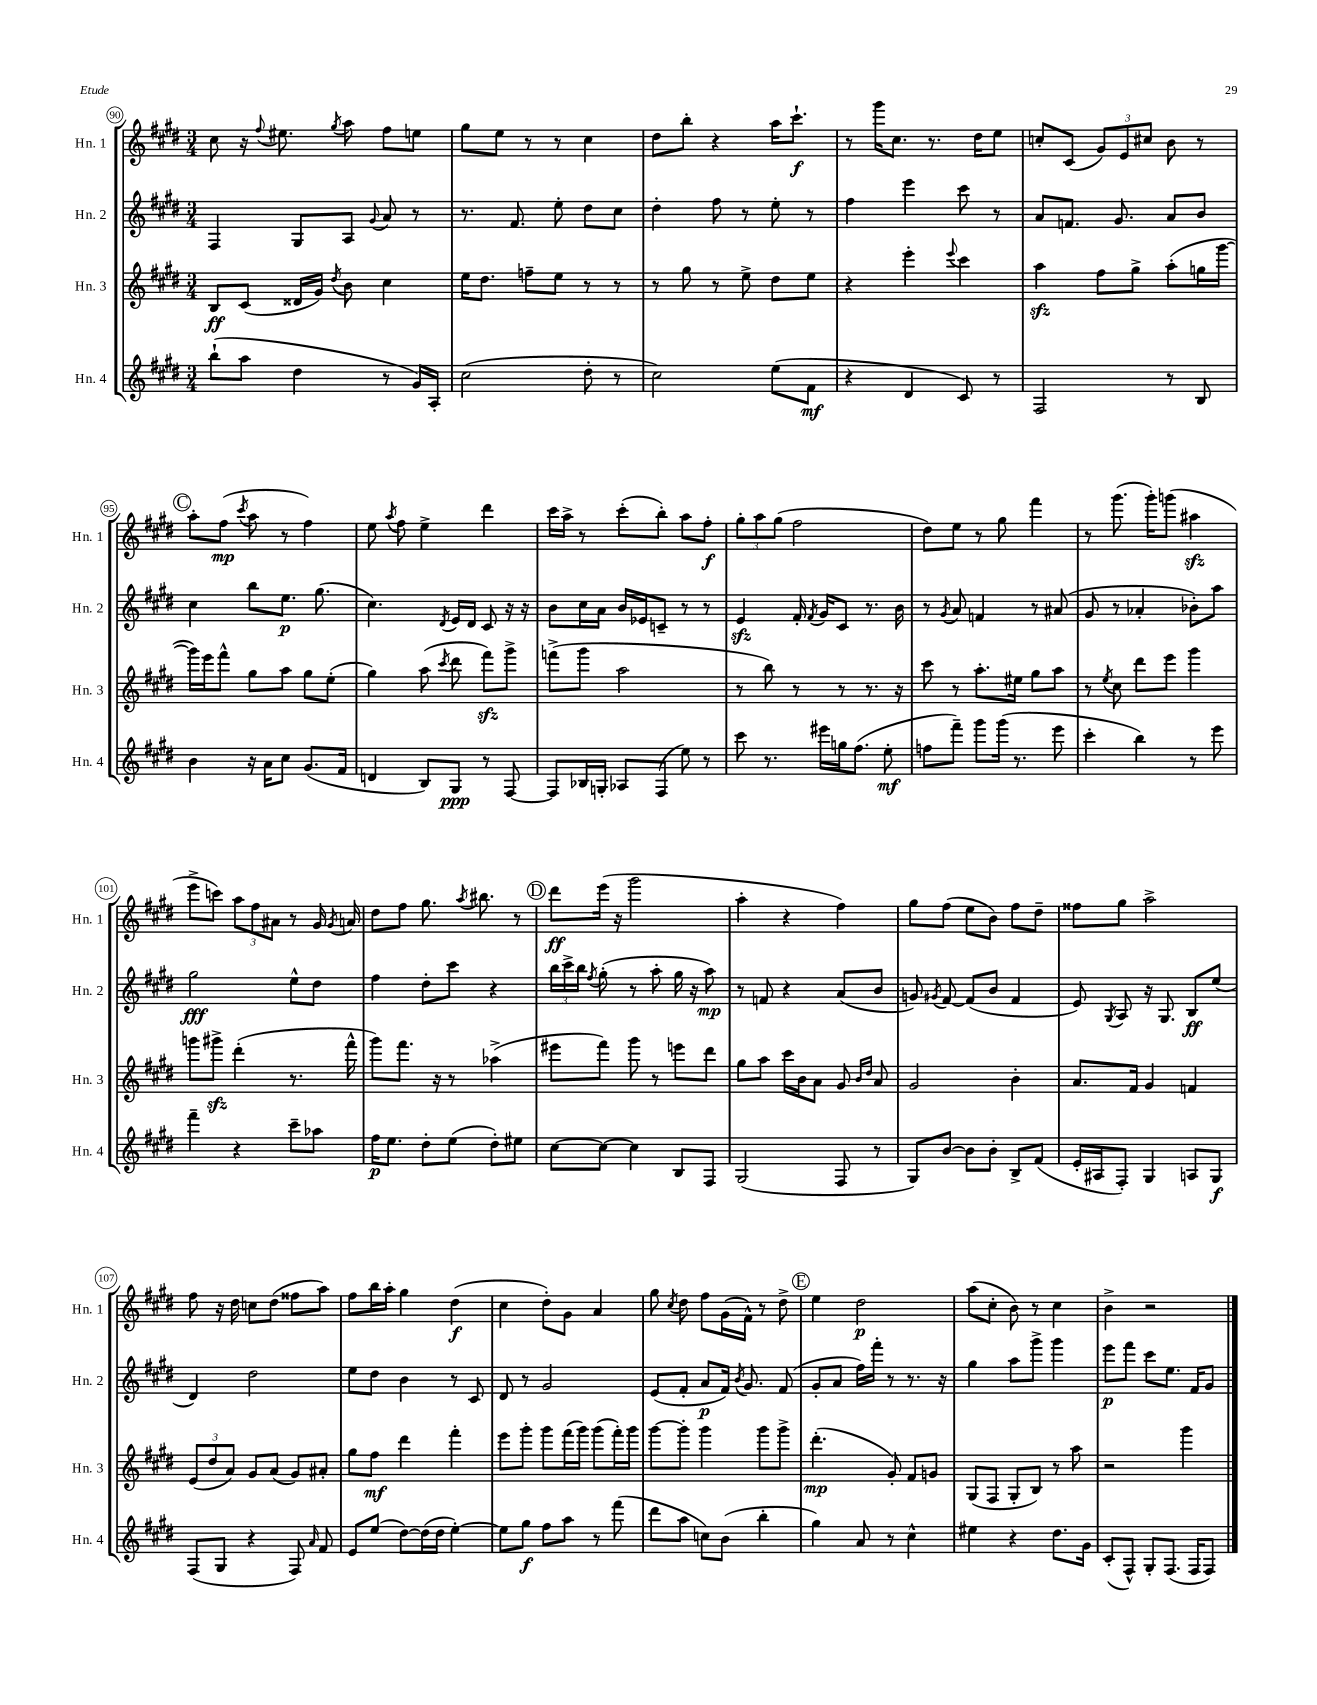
<<
\new StaffGroup <<
\new Staff = "s0" \with { instrumentName = "Hn. 1" shortInstrumentName = "Hn. 1" } {
    \clef treble \key e \major \numericTimeSignature \time 3/4
    \autoBeamOff cis''8 r16 \appoggiatura { fis''8 } eis''8. \acciaccatura { gis''8 } a''8 fis''8[ e''8] |
    gis''8[ e''8] r8 r8 cis''4 |
    dis''8[ b''8]-. r4 a''16[ cis'''8.]-!\f |
    r8 gis'''16[ cis''8.] r8. dis''16[ e''8] |
    c''8[-. cis'8]( \tuplet 3/2 { gis'8[) e'8 cis''8] } b'8 r8 |
    \mark \markup { \circle "C" } a''8[-. fis''8]\mp( \acciaccatura { cis'''8 } a''8 r8 fis''4) |
    e''8 \acciaccatura { a''8 } fis''8 e''4-> dis'''4 |
    cis'''16[ a''16]-> r8 cis'''8[-.( b''8]-.) a''8[ fis''8]-.\f |
    \tuplet 3/2 { gis''8[-. a''8 gis''8]( } fis''2 |
    dis''8[) e''8] r8 gis''8 fis'''4 |
    r8 gis'''8.( gis'''16[-.) g'''8]( ais''4\sfz |
    e'''8[-> c'''8]) \tuplet 3/2 { a''8[ fis''8 ais'8] } r8 gis'16 \acciaccatura { gis'8 } a'16 |
    dis''8[ fis''8] gis''8. \acciaccatura { a''8 } bis''8. r8 |
    \mark \markup { \circle "D" } dis'''8[\ff e'''16]( r16 gis'''2 |
    a''4-. r4 fis''4) |
    gis''8[ fis''8]( e''8[ b'8]) fis''8[ dis''8]-- |
    fisis''8[ gis''8] a''2-> |
    fis''8 r16 dis''16 c''8[ dis''8]( fisis''8[ a''8]) |
    fis''8[ b''16 a''16]-. gis''4 dis''4\f( |
    cis''4 dis''8[-.) gis'8] a'4 |
    gis''8 \acciaccatura { cis''8 } dis''8 fis''8[ gis'16( fis'16]-^) r8 dis''8-> |
    \mark \markup { \circle "E" } e''4 dis''2\p |
    a''8[( cis''8]-. b'8) r8 cis''4 |
    b'4-> r2 \bar "|." |
}
\new Staff = "s1" \with { instrumentName = "Hn. 2" shortInstrumentName = "Hn. 2" } {
    \clef treble \key e \major \numericTimeSignature \time 3/4
    \autoBeamOff fis4 gis8[ a8] \appoggiatura { gis'8 } a'8 r8 |
    r8. fis'8. e''8-. dis''8[ cis''8] |
    dis''4-. fis''8 r8 e''8-. r8 |
    fis''4 e'''4 cis'''8 r8 |
    a'8[ f'8.] gis'8. a'8[ b'8] |
    \mark \markup { \circle "C" } cis''4 b''8[ e''8.]\p gis''8.( |
    cis''4.) \acciaccatura { dis'8 } e'16[ dis'16] cis'8 r16 r16 |
    b'8[ cis''16 a'16] b'16[ ees'16 c'8]-- r8 r8 |
    e'4\sfz fis'16-. \acciaccatura { fis'8 } gis'16[ cis'8] r8. b'16 |
    r8 \acciaccatura { gis'8 } a'8 f'4 r8 ais'8( |
    gis'8 r8 aes'4-. bes'8[-.) a''8] |
    gis''2\fff e''8[-^ dis''8] |
    fis''4 dis''8[-. cis'''8] r4 |
    \mark \markup { \circle "D" } \tuplet 3/2 { b''16[ cis'''16-> b''16] } \acciaccatura { fis''8 } gis''8-.( r8 a''8-. gis''16 r16 a''8\mp) |
    r8 f'8 r4 a'8[( b'8] |
    g'8) \acciaccatura { gis'8 } fis'8~ fis'8[( b'8] fis'4 |
    e'8) \acciaccatura { gis8 } a8 r16 gis8. b8[\ff e''8]( |
    dis'4) dis''2 |
    e''8[ dis''8] b'4 r8 cis'8 |
    dis'8 r8 gis'2 |
    e'8[( fis'8]-. a'8[\p fis'16]) \acciaccatura { b'8 } gis'8. fis'8( |
    \mark \markup { \circle "E" } gis'8[-. a'8] fis''16[) fis'''16]-. r8 r8. r16 |
    gis''4 a''8[ gis'''8]-> gis'''4 |
    e'''8[\p fis'''8] cis'''8[ e''8.] fis'16[ gis'8] \bar "|." |
}
\new Staff = "s2" \with { instrumentName = "Hn. 3" shortInstrumentName = "Hn. 3" } {
    \clef treble \key e \major \numericTimeSignature \time 3/4
    \autoBeamOff b8[\ff cis'8]( disis'16[ gis'16]) \acciaccatura { dis''8 } b'8 cis''4 |
    e''16[ dis''8.] f''8[-- e''8] r8 r8 |
    r8 gis''8 r8 e''8-> dis''8[ e''8] |
    r4 e'''4-. \appoggiatura { e'''8 } cis'''4 |
    a''4\sfz fis''8[ gis''8]-> a''8[-.( g''16 gis'''16]~ |
    \mark \markup { \circle "C" } gis'''16[) e'''16 fis'''8]-^ gis''8[ a''8] gis''8[ e''8]-.( |
    gis''4) a''8( \acciaccatura { cis'''8 } dis'''8 fis'''8[\sfz) gis'''8]-> |
    f'''8[->( gis'''8] a''2 |
    r8 b''8) r8 r8 r8. r16 |
    cis'''8 r8 a''8.[-. eis''16] gis''8[ a''8] |
    r8 \acciaccatura { e''8 } cis''8 dis'''8[ e'''8] gis'''4 |
    g'''8[ gis'''8]->\sfz dis'''4-.( r8. fis'''16-^ |
    gis'''8[) fis'''8.] r16 r8 aes''4->( |
    \mark \markup { \circle "D" } eis'''8[ fis'''8]) gis'''8 r8 e'''8[ dis'''8] |
    gis''8[ a''8] cis'''16[ b'16 a'8] gis'8 \grace { b'16[ dis''16] } a'8 |
    gis'2 b'4-. |
    a'8.[ fis'16] gis'4 f'4 |
    \tuplet 3/2 { e'8[( dis''8 a'8]) } gis'8[ a'8]( gis'8[) ais'8]-. |
    gis''8[ fis''8]\mf dis'''4 fis'''4-. |
    e'''8[ gis'''8]-. gis'''8[ fis'''16( gis'''16]) gis'''8[( fis'''16-.) gis'''16] |
    gis'''8[~ gis'''8]-. gis'''4 gis'''8[ gis'''8]-> |
    \mark \markup { \circle "E" } dis'''4.-.\mp( gis'8-.) fis'8[ g'8] |
    gis8[( fis8] gis8[-. b8]) r8 a''8 |
    r2 gis'''4 \bar "|." |
}
\new Staff = "s3" \with { instrumentName = "Hn. 4" shortInstrumentName = "Hn. 4" } {
    \clef treble \key e \major \numericTimeSignature \time 3/4
    \autoBeamOff b''8[-!( a''8] dis''4 r8 gis'16[) a16]-. |
    cis''2( dis''8-. r8 |
    cis''2) e''8[( fis'8]\mf |
    r4 dis'4 cis'8) r8 |
    fis2 r8 b8 |
    \mark \markup { \circle "C" } b'4 r16 a'16[ cis''8] gis'8.[( fis'16] |
    d'4 b8[) gis8]\ppp r8 fis8~ |
    fis8[ bes16 g16]-. aes8[ fis8]( e''8) r8 |
    cis'''8 r8. eis'''16[ g''16 fis''8.]( e''8-.\mf |
    f''8[ fis'''8]--) gis'''8[ gis'''16]( r8. e'''8 |
    cis'''4-. b''4) r8 e'''8 |
    fis'''4-- r4 cis'''8[-- aes''8] |
    fis''16[\p e''8.] dis''8[-. e''8]( dis''8[-.) eis''8] |
    \mark \markup { \circle "D" } cis''8[~ cis''8]~ cis''4 b8[ fis8] |
    gis2( fis8 r8 |
    gis8[) b'8]~ b'8[ b'8]-. b8[-> fis'8]( |
    e'16[-. ais16 fis8]-.) gis4 a8[ gis8]\f |
    fis8[( gis8] r4 fis8) \grace { a'16 } fis'8 |
    e'8[ e''8]( dis''8[~) dis''16( dis''16] e''4~-.) |
    e''8[ gis''8]\f fis''8[ a''8] r8 fis'''8( |
    dis'''8[ a''8] c''8[) b'8]( b''4-. |
    \mark \markup { \circle "E" } gis''4) a'8 r8 cis''4-^ |
    eis''4 r4 dis''8.[ gis'16] |
    cis'8[-.( fis8]-^) gis8[-. fis8.]( fis16[ fis8]) \bar "|." |
}
>>
>>
\layout { \context { \Score currentBarNumber = #90 \override BarNumber.stencil = #(make-stencil-circler 0.1 0.3 ly:text-interface::print) } }
